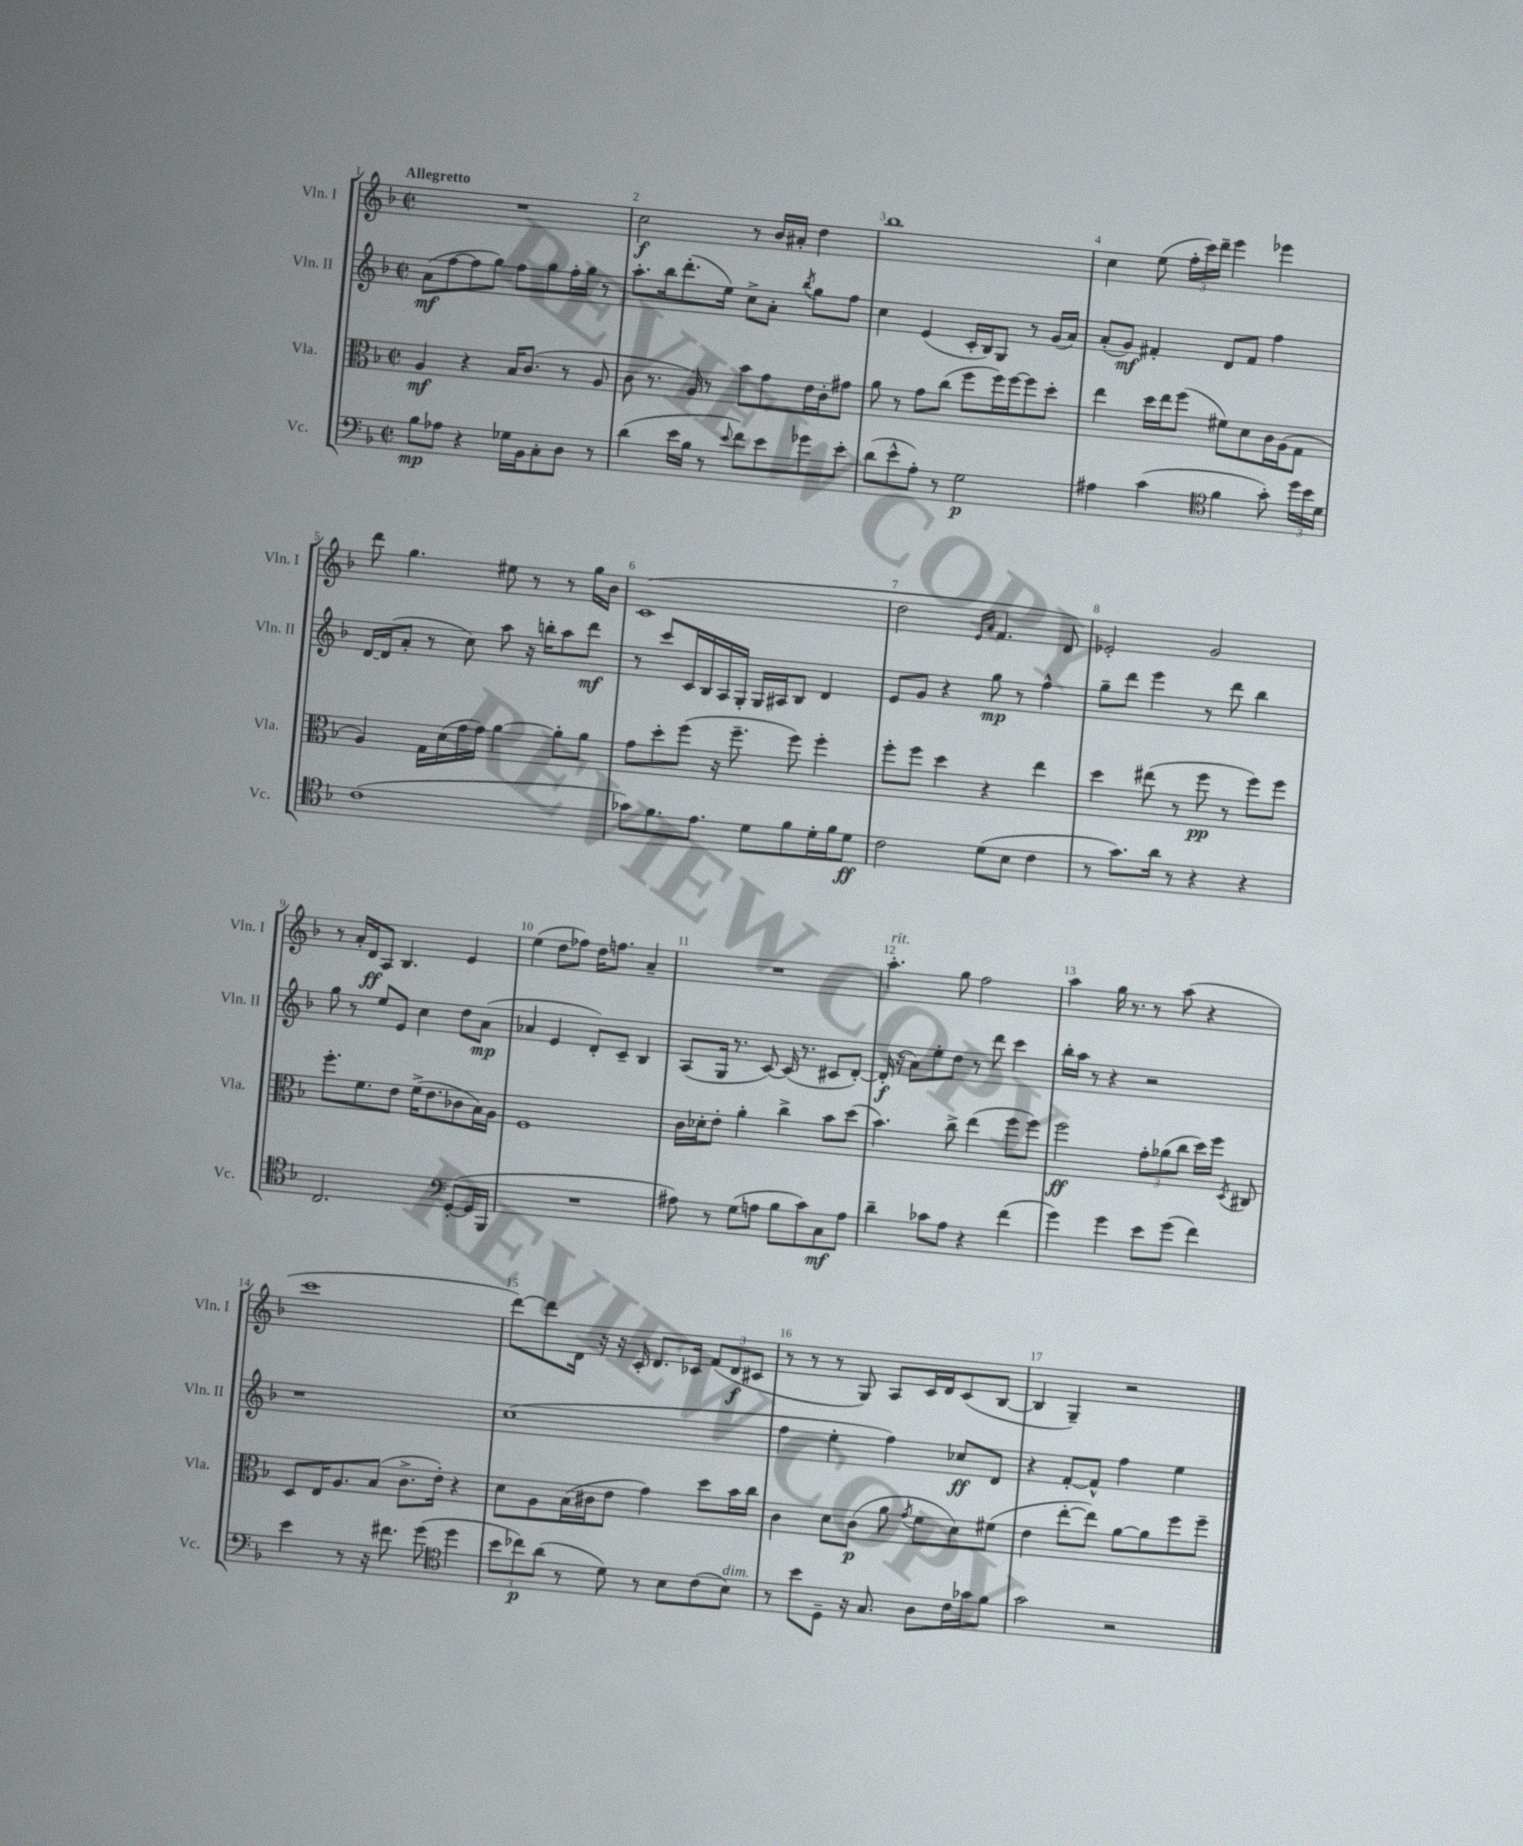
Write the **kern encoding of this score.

**kern	**kern	**kern	**kern
*staff4	*staff3	*staff2	*staff1
*clefF4	*clefC3	*clefG2	*clefG2
*k[b-]	*k[b-]	*k[b-]	*k[b-]
*M2/2	*M2/2	*M2/2	*M2/2
*met(c|)	*met(c|)	*met(c|)	*met(c|)
8B-	4A	(8a	1r
8A-	.	[8ff	.
4r	4r	8ff]	.
.	.	8gg)	.
16G-	16B-	8ff	.
16BB-	(8.c	.	.
8C'	.	8gg	.
8D	8r	16ff'	.
.	.	16gg	.
8r	8A	8r	.
=	=	=	=
(4d	8c	8.aa'	2cc
.	8.r	.	.
.	.	16bb-	.
16e	.	(8.ddd'	.
16B-	16A)	.	.
8r	8r	.	.
.	.	16ee)	.
8qqe	.	.	.
8f)	8b-	8cc^	8r
8e	8g	8a'	16b-
.	.	.	16a#'
.	.	8qbb-	.
8g-	16e	8gg	4dd
.	16c'	.	.
8e'	8g#	8ff	.
=	=	=	=
(8d	8a	4cc	1bb-
8e^^	8r	.	.
8A')	8g	(4e	.
8r	(8cc	.	.
2G	8ff	16c'	.
.	.	16B-)	.
.	16ff)	8G	.
.	[16ff	.	.
.	8ff]	8r	.
.	8dd'	(16g	.
.	.	16a)	.
=	=	=	=
4A#	4ee	(8a'	4cc
.	.	8g)	.
(4c	16dd	4f#'	(8ee
.	16ee	.	.
.	(8ff	.	24ff'
.	.	.	24ccc)
.	.	.	24ddd~
*clefC4	*	*	*
4f	8f#)	8d	4eee
.	8d	8f#	.
8g')	16c	4ff	4eee-
.	(16A	.	.
24dd	8G	.	.
24b-	.	.	.
24d	.	.	.
=	=	=	=
(1c	4A)	[16d	8ddd
.	.	(16d]	.
.	.	8a'	4.gg
.	16G	8r	.
.	(16d	.	.
.	16g	8cc)	.
.	16g)	.	.
.	[4a	8aa	8ee#
.	.	16r	8r
.	.	16bb'	.
.	8a']	8aa	8r
.	8a	8ddd	16gg
.	.	.	16b-
=	=	=	=
8g-)	8g	8r	(1c
8.f	8dd'	8ccc	.
.	(8ff	16c	.
8.e	.	16B-	.
.	16r	16A	.
.	8.ff~	16G'	.
8d	.	16G	.
.	.	16A#	.
8f	8ff)	8B-	.
16d'	4ff'	4d	.
16f	.	.	.
8d	.	.	.
=	=	=	=
2c	8ff'	8e	2dd
.	8ff	8g	.
.	4dd	4r	.
.	.	.	16qqe
.	.	.	16qqa
(8d	4r	8gg	4.f
8B-	.	8r	.
4c	4ee	4ff^^	.
.	.	.	8d)
=	=	=	=
8r	4dd	8gg~	2e-'
8.g)	.	8ddd	.
.	(8ee#	4eee	.
16a	.	.	.
8r	8r	.	.
4r	8ff	8r	2g
.	8r	8ddd	.
4r	8ff)	4bb-	.
.	8ff	.	.
=	=	=	=
2.C	8.ff'	8gg	8r
.	.	8r	16a'
.	8.f	.	16d
.	.	8ee	8A
.	8e	8e	4.B-
.	(16f^	4cc	.
.	8.e	.	.
*clefF4	*	*	*
([8GG'	8c-	8dd	4e
16GG]	16B-)	(8a	.
16BBB-	16A	.	.
=	=	=	=
1r	1F	4a-	(4ee
.	.	4e	8dd
.	.	.	8ff-)
.	.	8d')	16dd
.	.	.	8.ff
.	.	8c~	.
.	.	4B-	4a~
=	=	=	=
8A#)	16c	(8A	1r
.	16d-'	.	.
8r	8e'	16G	.
.	.	8.r	.
(8G	4a'	.	.
8A	.	[8c)	.
8B-	4cc^	(16c]	.
.	.	8.r	.
8c)	.	.	.
8C	8b-	8c#	.
8A	(8dd	[8d')	.
=	=	=	=
4d~	4.b-)	(16d']	4.aa'
.	.	16r	.
.	.	8a)	.
8c-	.	8ee'	.
8A	8cc^	8dd	8gg
4r	(4ee	8r	2ff
.	.	8ddd	.
(4f	8ff	4ccc	.
.	8ff)	.	.
=	=	=	=
4g)	2ff	16bb-'	4aa
.	.	16aa	.
.	.	8r	.
4g	.	4r	16gg
.	.	.	8.r
8e	12g'	2r	8r
.	(12a-	.	.
(8g	.	.	(8aa
.	12cc	.	.
4f)	16dd)	.	4r
.	16ff	.	.
.	8qD	.	.
.	8C#	.	.
=	=	=	=
4e	8D	1r	1ccc
.	16E	.	.
.	8.A	.	.
8r	.	.	.
16r	(8B-	.	.
8.f#	.	.	.
.	8.c^	.	.
(8g	.	.	.
.	16e')	.	.
*clefC4	*	*	*
4dd	4r	.	.
=	=	=	=
12b-	8d	(1cc	[8ddd)
12cc-)	.	.	.
.	8A	.	8ddd]
(12a	.	.	.
8r	(16B-	.	16d
.	16c#	.	16r
8d)	8e	.	16r
.	.	.	16c'
8r	4g)	.	8.d
8B-	.	.	.
.	.	.	16c-
(8c	8dd	.	(12f
.	.	.	12d
8B-)	16b-	.	.
.	.	.	12c#
.	16cc	.	.
=	=	=	=
8r	4c	4ff	8r
8b-	.	.	8r
8D~	8d	4ee'	8r
16r	(8c	.	8G)
8.G	.	.	.
.	8a	4ff)	8A
.	8qg	.	.
8A	8f	.	16c
.	.	.	16d
16c	8d)	8cc-	(8c
16g-	.	.	.
8f	(8f#	8d	[8B-
=	=	=	=
2g	4e	4r	4B-]
.	[8ee'	[8f'	4G~)
.	8ee])	8f^^]	.
2r	[8a	4ff	2r
.	8a]	.	.
.	8ff	4ee	.
.	8ff~	.	.
==	==	==	==
*-	*-	*-	*-
